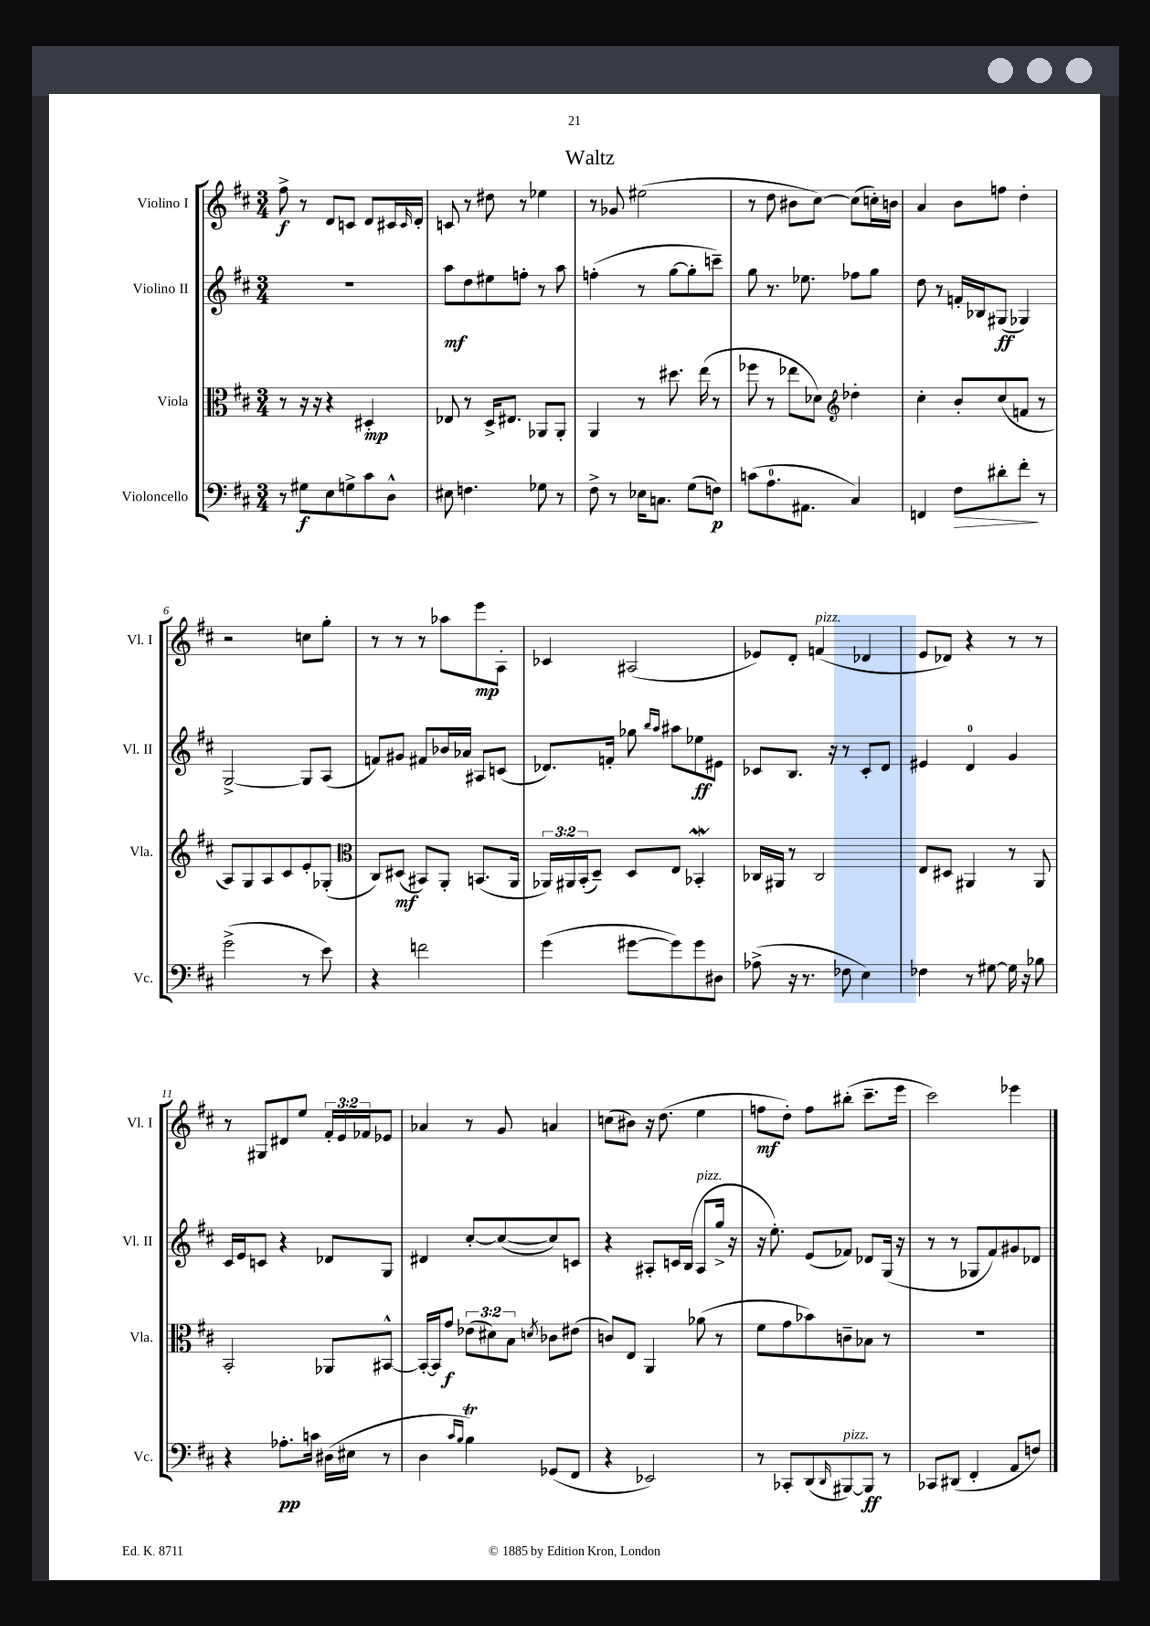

**kern	**dynam	**kern	**dynam	**kern	**dynam	**kern	**dynam
*part4	*part4	*part3	*part3	*part2	*part2	*part1	*part1
*staff4	*staff4	*staff3	*staff3	*staff2	*staff2	*staff1	*staff1
*I"Violoncello	*	*I"Viola	*	*I"Violino II	*	*I"Violino I	*
*I'Vc.	*	*I'Vla.	*	*I'Vl. II	*	*I'Vl. I	*
*clefF4	*	*clefC3	*	*clefG2	*	*clefG2	*
*k[f#c#]	*	*k[f#c#]	*	*k[f#c#]	*	*k[f#c#]	*
*M3/4	*	*M3/4	*	*M3/4	*	*M3/4	*
=1	=1	=1	=1	=1	=1	=1	=1
8r	.	8r	.	2.r	.	8ff#^\	f
8G#X\L	f	16r	.	.	.	8r	.
.	.	16r	.	.	.	.	.
8E\	.	4r	.	.	.	8d/L	.
8Gn^\	.	.	.	.	.	8cn/J	.
8c#\	.	4D#X'/	mp	.	.	8d/L	.
8D^^\J	.	.	.	.	.	16c#X/L	.
.	.	.	.	.	.	16qqc#/	.
.	.	.	.	.	.	16d'/JJ	.
=2	=2	=2	=2	=2	=2	=2	=2
8E#X\	.	8E-X/	.	8aa\L	mf	8cn/	.
4.Fn\	.	8r	.	8dd\	.	8r	.
.	.	16D^/KL	.	8ee#X\	.	8dd#X\	.
.	.	8.E#X/J	.	.	.	.	.
.	.	.	.	8ffn'\J	.	8r	.
8G-X\	.	8AA-X/L	.	8r	.	4ee-X\	.
8r	.	8AA-'/J	.	8aa\	.	.	.
=3	=3	=3	=3	=3	=3	=3	=3
8F#^\	.	4AA/	.	(4ffn'\	.	8r	.
8r	.	.	.	.	.	8g-X/	.
16E-X\KL	.	8r	.	8r	.	(2ee#X\	.
8.Cn\J	.	.	.	.	.	.	.
.	.	8.dd#X\	.	[8gg\L	.	.	.
(8G\L	.	.	.	8gg'\]	.	.	.
.	.	(16ee\	.	.	.	.	.
8Fn\J)	p	8r	.	8cccn~\J)	.	.	.
=4	=4	=4	=4	=4	=4	=4	=4
(8cn\L	.	8ff-X\	.	8gg\	.	8r	.
8.A\	.	8r	.	8.r	.	8dd\	.
.	.	8ee-X\L	.	.	.	8b#X\L	.
8.AA#X\J	.	.	.	8.ee-X\	.	.	.
.	.	8d-X\J)	.	.	.	[8cc#\J)	.
*	*	*clefG2	*	*	*	*	*
4C#/)	.	4dd-X'\	.	8ff-X\L	.	(8cc#\L]	.
.	.	.	.	8gg\J	.	16ccn'\L)	.
.	.	.	.	.	.	16bn\JJ	.
=5	=5	=5	=5	=5	=5	=5	=5
4FFn/	.	4cc#'\	.	8dd\	.	4a/	.
.	.	.	.	8r	.	.	.
!	!LO:HP:b	!	!	!	!	!	!
8F#\L	>	8b'/L	.	16fn'/LL	.	8b\L	.
.	.	.	.	16B-X/J	.	.	.
8d#X'\	.	(8cc#/	.	(8G#X/J	ff	8ffn\J	.
8f#'\J	.	8fn/J	.	4G-X/)	.	4dd'\	.
8r	]	8r	.	.	.	.	.
!!LO:LB:g=z
=6	=6	=6	=6	=6	=6	=6	=6
(2g^\	.	8A/L)	.	[2G^/	.	2r	.
.	.	8G/	.	.	.	.	.
.	.	8A/	.	.	.	.	.
.	.	8c#/	.	.	.	.	.
8r	.	8e'/	.	8G/L]	.	8ccn\L	.
8e\)	.	(8G-X'/J	.	(8A/J	.	8gg'\J	.
=7	=7	=7	=7	=7	=7	=7	=7
*	*	*clefC3	*	*	*	*	*
4r	.	8C#/L)	.	8fn/L)	.	8r	.
.	.	(8D#X/J	mf	8g#X/J	.	8r	.
2fn\	.	8BB#X/L)	.	8f#X/L	.	8r	.
.	.	8AA'/J	.	16b-X/L	.	8aa-X\L	.
.	.	.	.	16a-X/JJ	.	.	.
.	.	(8.BBn/L	.	8A#X/L	.	8eee\	mp
.	.	.	.	(8cn/J	.	8A'\J	.
.	.	16AA/Jk	.	.	.	.	.
=8	=8	=8	=8	=8	=8	=8	=8
(4g\	.	24AA-X/LL)	.	8.d-X/L)	.	4c-X/	.
.	.	24AA#X/	.	.	.	.	.
.	.	(24BB'/J	.	.	.	.	.
.	.	8D~/J)	.	.	.	.	.
.	.	.	.	16fn'/Jk	.	.	.
[8g#X\L	.	8D/L	.	8gg-X\	.	(2A#X/	.
.	.	.	.	16qqbb/LL	.	.	.
.	.	.	.	16qqaa/JJ	.	.	.
8g#\])	.	8E/J	.	8aa#X\L	.	.	.
8g#\	.	4BB-Xw'/	.	8ee-X\	ff	.	.
8D#X\J	.	.	.	8e#X\J	.	.	.
=9	=9	=9	=9	=9	=9	=9	=9
(8A-X^\	.	16C-X/LL	.	8c-X/L	.	8e-X/L)	.
.	.	16AA#X/JJ	.	.	.	.	.
16r	.	8r	.	8.B/J	.	8d'/J	.
8.r	.	.	.	.	.	.	.
!	!	!	!	!	!	!LO:TX:a:i:t=pizz.	!
.	.	2C-/	.	.	.	(4fn/	.
.	.	.	.	16r	.	.	.
8F-X\	.	.	.	8r	.	.	.
4E\)	.	.	.	8c-'/L	.	4d-X/	.
.	.	.	.	8d/J	.	.	.
=10	=10	=10	=10	=10	=10	=10	=10
4F-X\	.	8E/L	.	4e#X/	.	8e/L	.
.	.	8D#X/J	.	.	.	8d-X/J)	.
8r	.	4AA#X/	.	4d/	.	4r	.
[8G#X\	.	.	.	.	.	.	.
16G#\]	.	8r	.	4g/	.	8r	.
16r	.	.	.	.	.	.	.
8B-X\	.	8AA#/	.	.	.	8r	.
!!LO:LB:g=z
=11	=11	=11	=11	=11	=11	=11	=11
4r	.	2BB'/	.	16c#/LL	.	8r	.
.	.	.	.	16e/J	.	.	.
.	.	.	.	8cn/J	.	8G#X/L	.
8.A-X'\L	pp	.	.	4r	.	8d#X/	.
.	.	.	.	.	.	8ee/J	.
16cn\Jk	.	.	.	.	.	.	.
(16D#X\LL	.	8AA-X/L	.	8d-X/L	.	24f#'/LL	.
.	.	.	.	.	.	24e/	.
16E#X\JJ	.	.	.	.	.	.	.
.	.	.	.	.	.	24f-X/J	.
8r	.	[8BB#X^^/J	.	8G/J	.	8e-X/J	.
=12	=12	=12	=12	=12	=12	=12	=12
4D\	.	16BB#'/LL_	.	4d#X/	.	4a-X/	.
.	.	16BB#/J]	.	.	.	.	.
.	.	8g/J	f	.	.	.	.
16qqc#/LL	.	.	.	.	.	.	.
16qqB/JJ	.	.	.	.	.	.	.
4BT\)	.	(12e-X\L	.	[8cc#'/L	.	8r	.
.	.	12d#X\)	.	.	.	.	.
.	.	.	.	(8cc#/_	.	8g/	.
.	.	12B\J	.	.	.	.	.
.	.	8qdn/	.	.	.	.	.
(8GG-X/L	.	8c-X\L	.	8cc#/])	.	4an/	.
8FF#/J	.	(8e#X\J	.	8cn/J	.	.	.
=13	=13	=13	=13	=13	=13	=13	=13
4r	.	8cn/L)	.	4r	.	(8ccn\L	.
.	.	8E/J	.	.	.	8b#X\J)	.
2EE-X/)	.	4AA/	.	8A#X'/L	.	16r	.
.	.	.	.	.	.	(8.dd\	.
.	.	.	.	16cn/L	.	.	.
.	.	.	.	(16B/JJ	.	.	.
!	!	!	!	!LO:TX:a:i:t=pizz.	!	!	!
.	.	(8a-X\	.	8A#/L	.	4ee\	.
.	.	8r	.	16gg^/Jk	.	.	.
.	.	.	.	16r	.	.	.
=14	=14	=14	=14	=14	=14	=14	=14
8r	.	8f#\L	.	16r	.	8ffn\L	mf
.	.	.	.	8.ee'\)	.	.	.
8CC-X'/L	.	8g\	.	.	.	8dd'\J)	.
(8DD/	.	8b-X\)	.	(8e/L	.	8ff\L	.
16qqDD/	.	.	.	.	.	.	.
!LO:TX:a:i:t=pizz.	!	!	!	!	!	!	!
[8BBB#X/)	.	8cn~\	.	8f-X/J)	.	(8bb#X'\J	.
8BBB#/J]	ff	8B-X\J	.	8d-X/L	.	8.ccc#~\L	.
8r	.	8r	.	(16G/Jk	.	.	.
.	.	.	.	16r	.	16eee\Jk	.
=15	=15	=15	=15	=15	=15	=15	=15
8CC-X/L	.	2.r	.	8r	.	2ccc#\)	.
(8DD#X/J	.	.	.	8r	.	.	.
4FF#'/	.	.	.	8G-X/L	.	.	.
.	.	.	.	8f#/)	.	.	.
8AA/L	.	.	.	8g#X/	.	4eee-X\	.
8Fn/J)	.	.	.	8d-X/J	.	.	.
==	==	==	==	==	==	==	==
*-	*-	*-	*-	*-	*-	*-	*-
